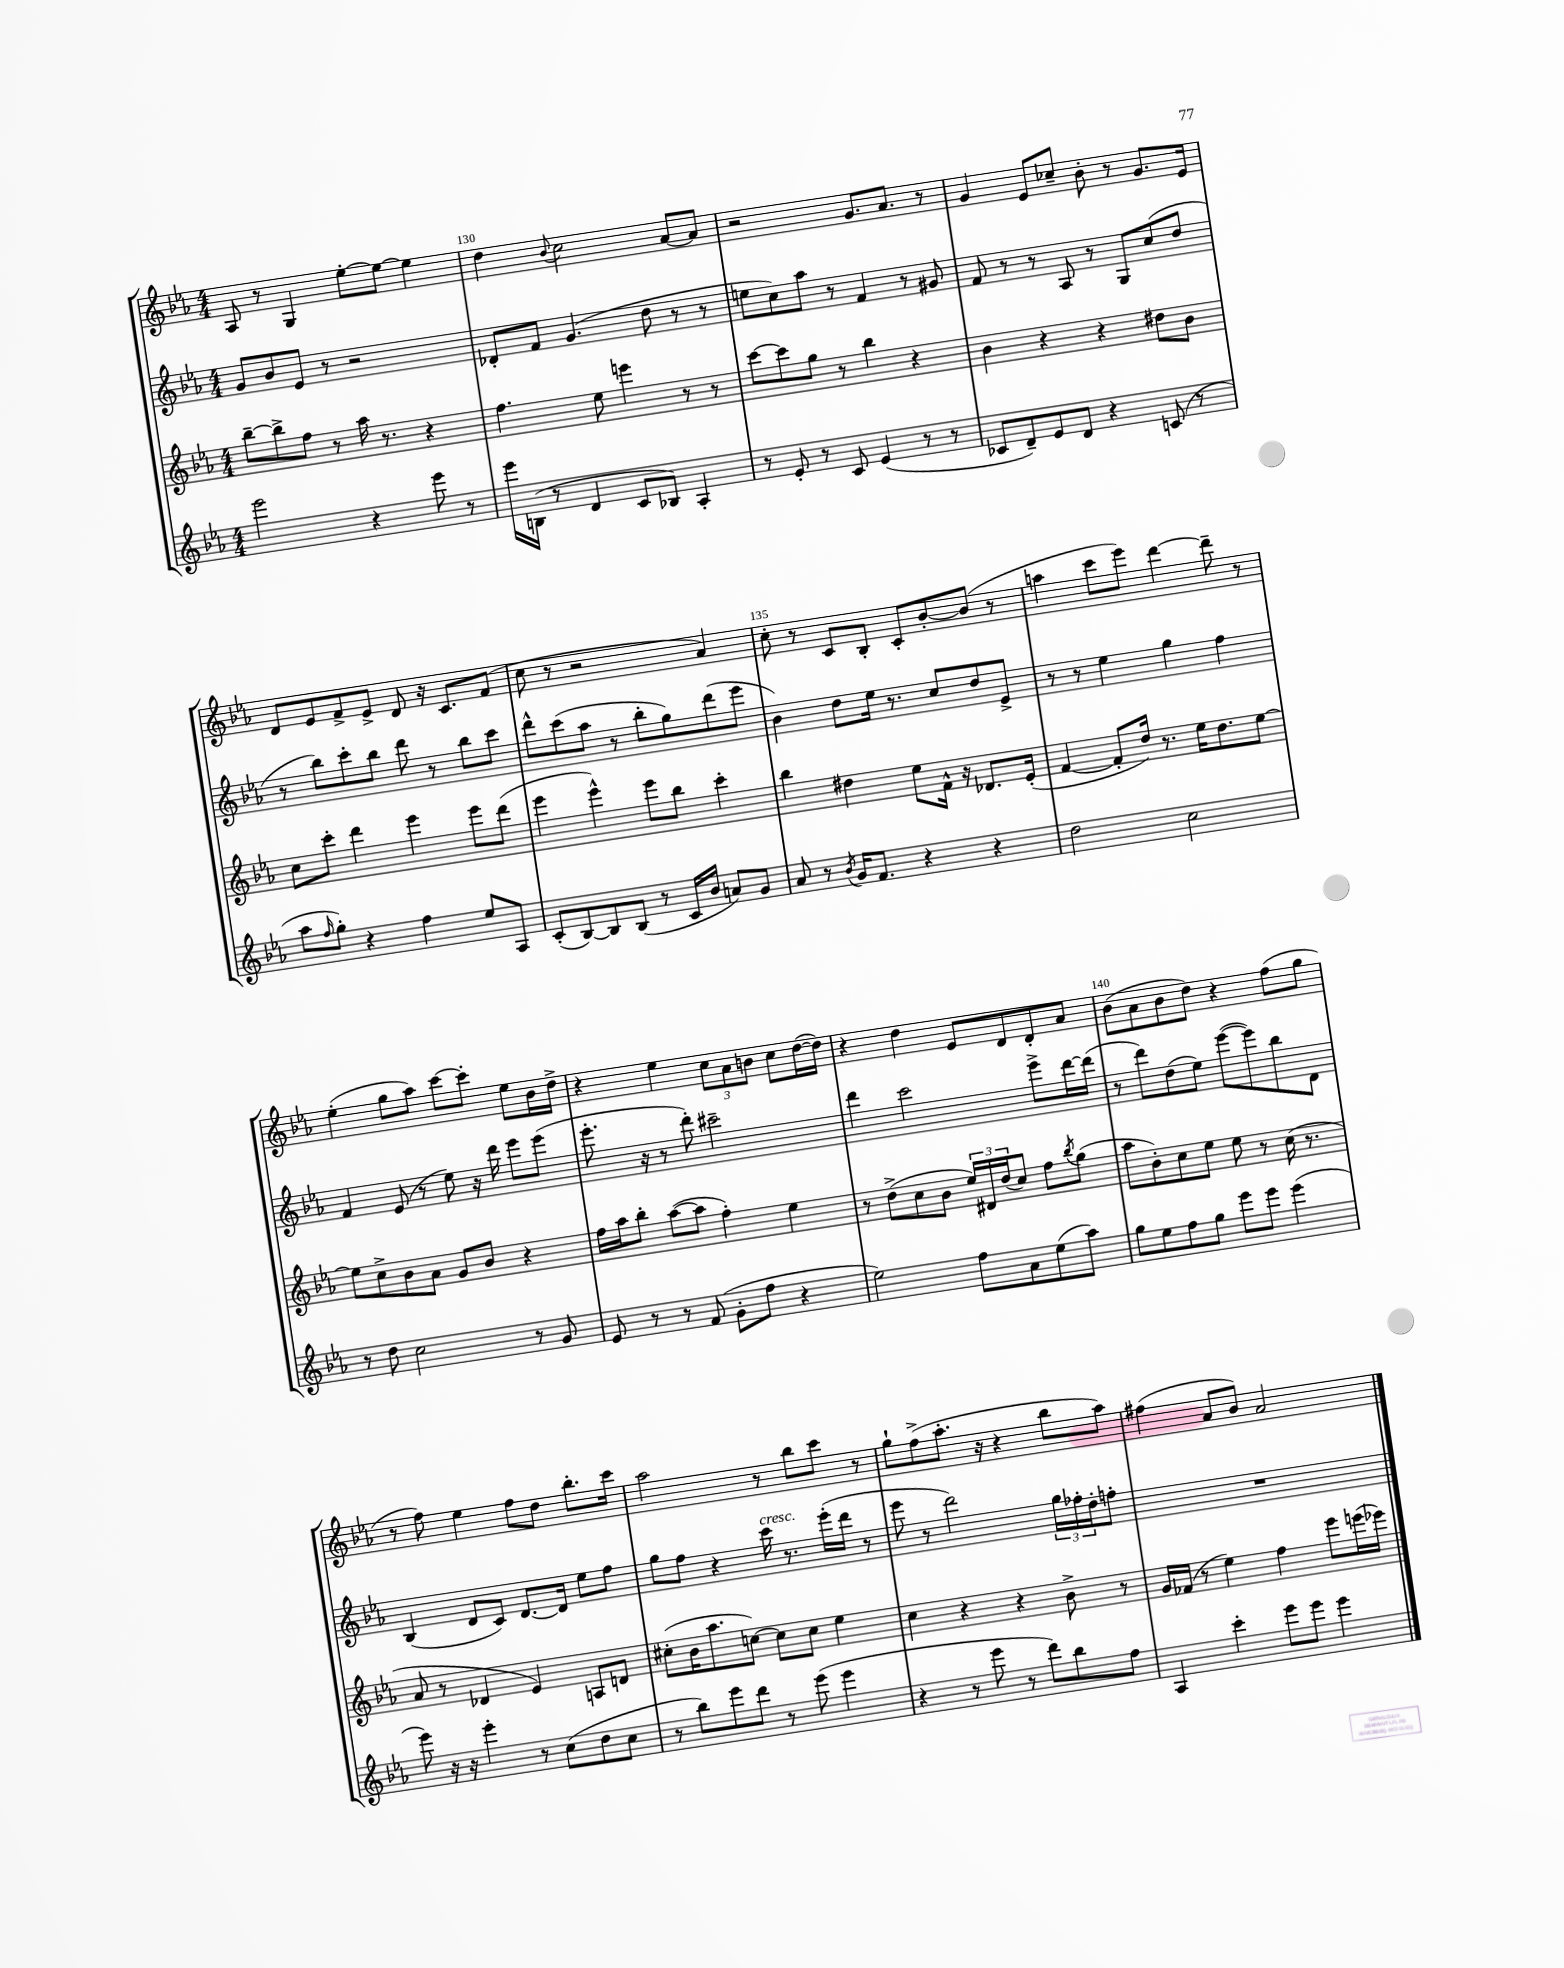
<<
\new StaffGroup <<
\new Staff = "s0" {
    \clef treble \key ees \major \numericTimeSignature \time 4/4
    aes8 r8 g4 ees''8~-. ees''8~ ees''4 |
    d''4 \appoggiatura { bes'8 } c''2 aes'8~ aes'8 |
    r2 g'8. aes'8. r8 |
    g'4 ees'8 ces''8-- bes'8-. r8 g'8. ees'16 |
    d'8 ees'8 f'8-> ees'8-> d'8 r16 c'8. f'8( |
    c''8 r8 r2 aes'4) |
    c''8-. r8 c'8 bes8-. c'8-. bes'8~-. bes'8( r8 |
    a''4 c'''8 ees'''8) d'''4~ d'''8-- r8 |
    ees''4-.( g''8 aes''8) c'''8~ c'''8-. ees''8 bes'16 d''16-> |
    r4 ees''4 \tuplet 3/2 { c''8 aes'8 b'8 } c''8 d''16~( d''16) |
    r4 d''4 ees'8 d'8 d'8-. aes'8 |
    bes'8( aes'8 bes'8 d''8) r4 f''8( g''8 |
    r8 f''8) ees''4 f''8 d''8 bes''8.-. c'''16 |
    aes''2 r8 bes''8 c'''8 r8 |
    g''8-! f''8->( aes''8.-. r16 r4 bes''8 aes''8) |
    fis''4( aes'8 bes'8) aes'2 \bar "|." |
}
\new Staff = "s1" {
    \clef treble \key ees \major \numericTimeSignature \time 4/4
    g'8 bes'8 ees'8 r8 r2 |
    des'8-. f'8 g'4.( d''8 r8 r8 |
    e''8 c''8) aes''8 r8 f'4 r8 gis'8 |
    f'8 r8 r8 aes8 r8 g8 c''8( d''8 |
    r8 bes''8) c'''8-. bes''8 d'''8 r8 bes''8 c'''8 |
    d'''8-^ c'''8( aes''8 r8 bes''8-. g''8) d'''8( ees'''8 |
    bes'4) d''8 ees''16 r8. c''8 d''8 ees'8-> |
    r8 r8 ees''4 g''4 f''4 |
    f'4 ees'8( r8 ees''8) r16 d'''16 ees'''8 ees'''8( |
    ees'''8.-. r16 r8 d'''8-.) cis'''2-- |
    d'''4 c'''2 ees'''8-> d'''16~ d'''16( |
    r8 d'''8) d''8( ees''8) ees'''8~( ees'''8) bes''8 d'8 |
    bes4( d'8 c'8) d'8.~ d'16 ees''8 f''8 |
    g''8 f''8 r4 c'''16^\markup { \italic "cresc." } r8. ees'''16-.( d'''16 r8 |
    ees'''8 r8 d'''2) \tuplet 3/2 { g''16 fes''16-. d''16-. } f''8-. |
    R1 \bar "|." |
}
\new Staff = "s2" {
    \clef treble \key ees \major \numericTimeSignature \time 4/4
    bes''8~-- bes''8-> f''8 r8 aes''16 r8. r4 |
    f''4. ees''8 e'''4 r8 r8 |
    c'''8~ c'''8 g''8 r8 bes''4 r4 |
    bes'4 r4 r4 dis''8 bes'8 |
    c''8 c'''8-. d'''4 ees'''4 ees'''8 d'''8( |
    ees'''4 ees'''4-^) ees'''8 bes''8 c'''4-. |
    bes''4 dis''4 ees''8 f'16-^ r16 des'8. ees'16-.( |
    f'4~ f'8-. d''16) r8. ees''16 d''8. ees''8~ |
    ees''8 c''8-> bes'8 aes'8 g'8 bes'8 r4 |
    f''16 aes''16 bes''8-. aes''8~( aes''8 f''4-.) ees''4 |
    r8 d''8->( c''8 bes'8 \tuplet 3/2 { ees''16) dis'16 d''16( } c''8) f''8 \acciaccatura { bes''8 } g''8( |
    aes''8 bes'8-.) c''8 ees''8 ees''8 r8 c''16( r8. |
    aes'8 r8 des'4 ees'4) a8 d'8 |
    cis''8-.( bes'16 aes''8. c''8~) c''8 c''8 ees''4 |
    c''4 r4 r4 bes'8-> r8 |
    g'16 fes'16( r8 ees''4) f''4 ees'''8 e'''16( ees'''16) \bar "|." |
}
\new Staff = "s3" {
    \clef treble \key ees \major \numericTimeSignature \time 4/4
    ees'''2 r4 ees'''8 r8 |
    ees'''16 b16( r8 d'4 c'8 bes8) aes4-. |
    r8 ees'8-. r8 c'8 ees'4( r8 r8 |
    ces'8 d'8--) ees'8 d'8 r4 c'8( r8 |
    aes''8 \grace { f''16 } g''8-.) r4 f''4 ees''8 aes8 |
    c'8-.( bes8~) bes8 bes8( r8 c'16 bes'16 a'8) g'8 |
    aes'8 r8 \acciaccatura { bes'8 } g'16 f'8. r4 r4 |
    d''2 c''2 |
    r8 d''8 c''2 r8 g'8 |
    ees'8 r8 r8 f'8( g'8-. f''8 r4 |
    ees''2) f''8 aes'8 ees''8( aes''8) |
    g''8 ees''8 f''8 g''8 ees'''8 ees'''8 ees'''4( |
    ees'''8) r16 r16 ees'''4-. r8 c''8( d''8 c''8 |
    r8 bes''8) ees'''8 d'''8 r8 ees'''8( ees'''4 |
    r4 r8 ees'''8 r8 d'''8) bes''8 f''8 |
    aes4 c'''4-. ees'''8 ees'''8 ees'''4 \bar "|." |
}
>>
>>
\layout { \context { \Score currentBarNumber = #129 \override BarNumber.break-visibility = ##(#f #t #t) barNumberVisibility = #(every-nth-bar-number-visible 5) } }
